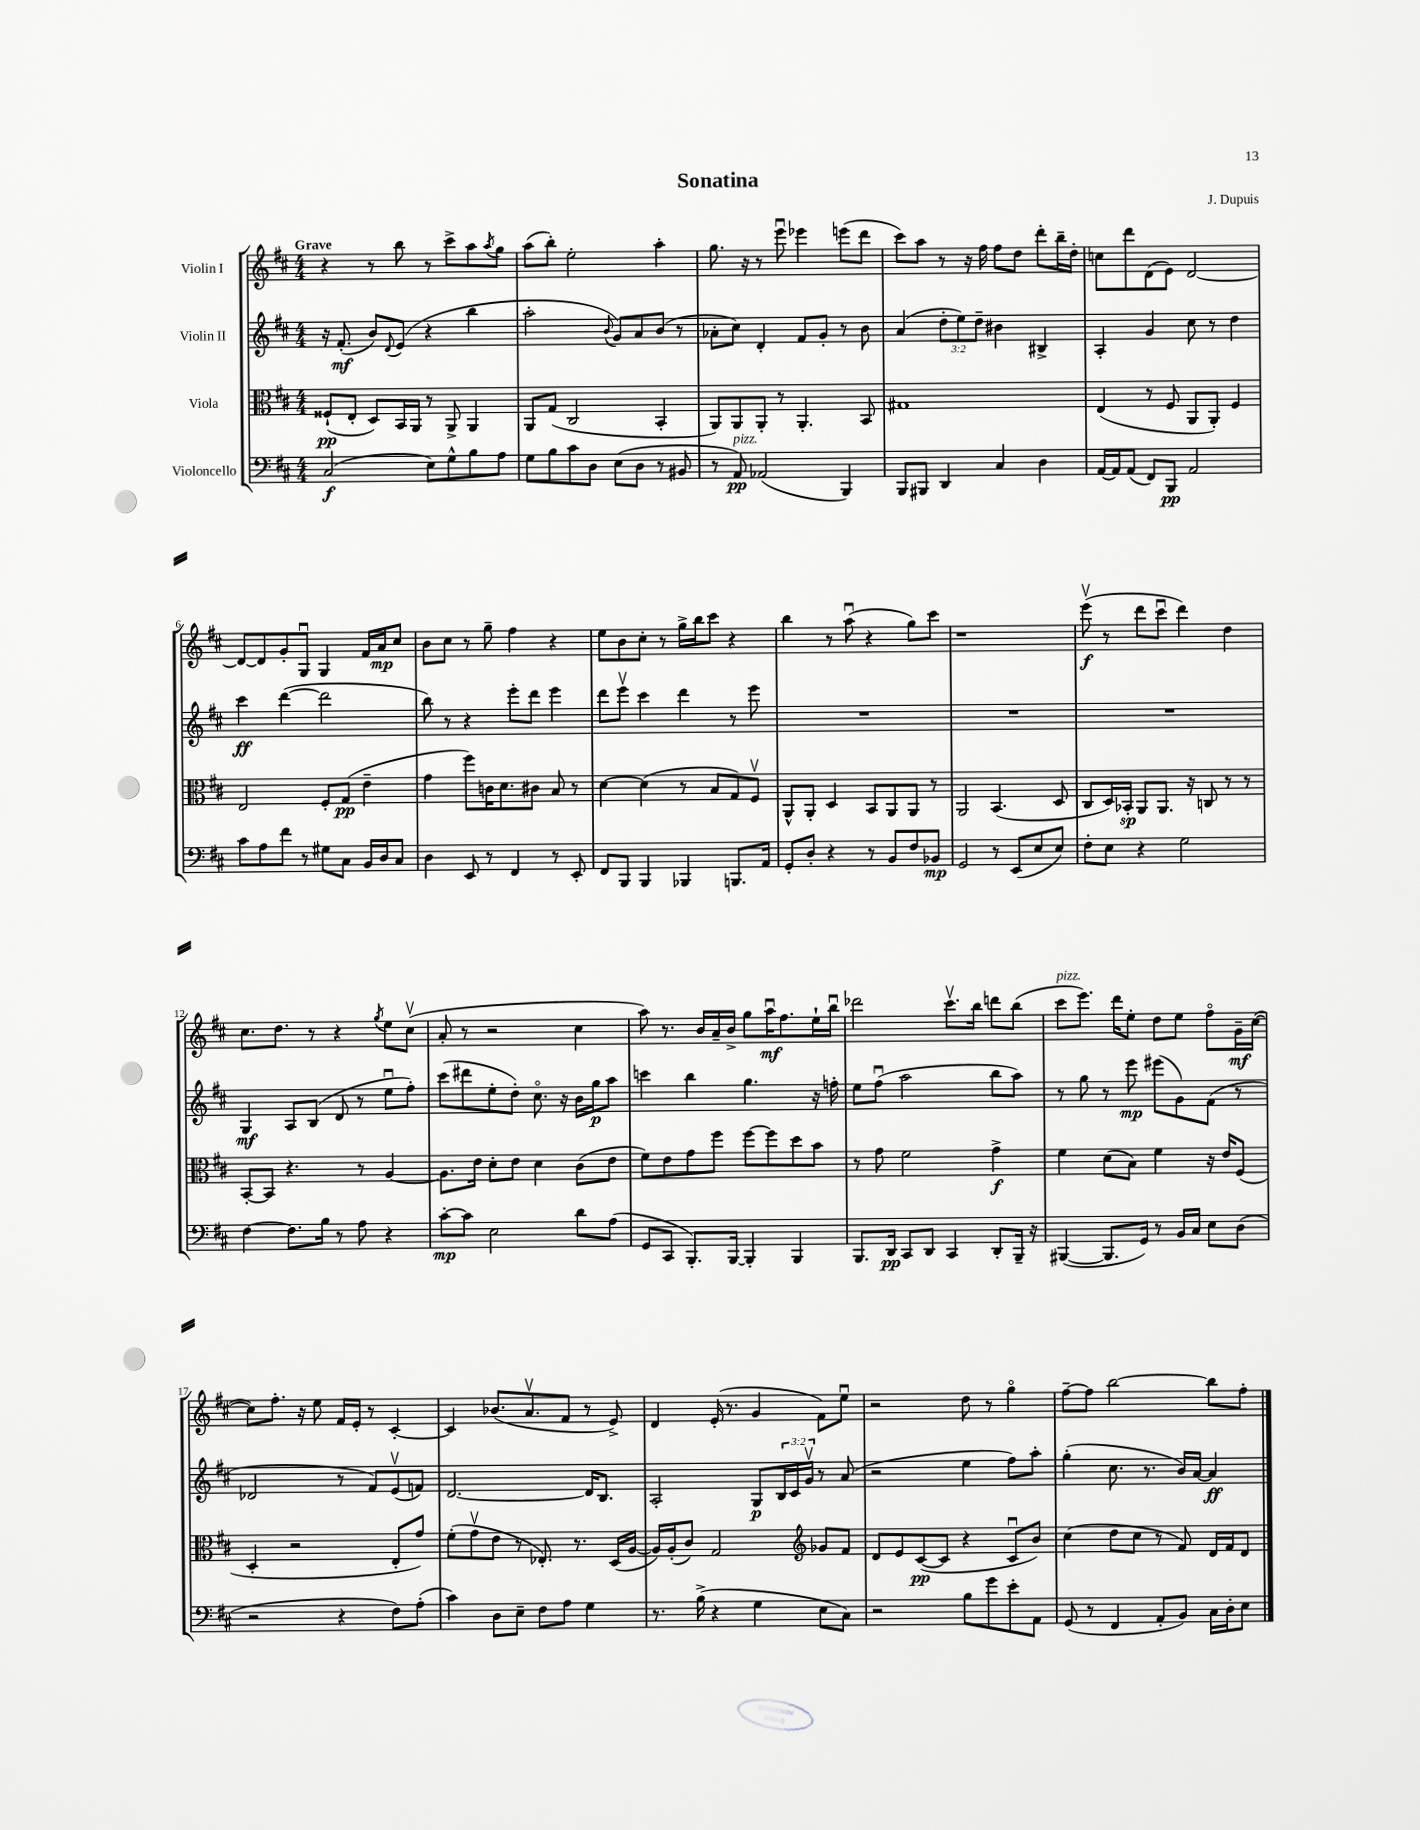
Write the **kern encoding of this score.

**kern	**kern	**kern	**kern
*staff4	*staff3	*staff2	*staff1
*clefF4	*clefC3	*clefG2	*clefG2
*k[f#c#]	*k[f#c#]	*k[f#c#]	*k[f#c#]
*M4/4	*M4/4	*M4/4	*M4/4
(2C#	(8F##`	16r	4r
.	.	(8.f#'	.
.	8E'	.	.
.	8D)	8b)	8r
.	.	8qqd	.
.	16BB	(8e	8bb
.	16AA	.	.
8E)	8r	4r	8r
8G^^	8AA^	.	8ccc#^
8B	4AA	4bb	8aa
.	.	.	8qaa
8A	.	.	8gg
=	=	=	=
8G	8AA	2aa'	(8aa
8B	(8G	.	8bb')
8c#	2C#	.	2ee'
8D	.	.	.
.	.	8qqb	.
(8E	.	8g)	.
8D	.	8a	.
8r	4BB'	(8b	4aa'
8BB#	.	8r	.
=	=	=	=
8r	8AA)	8a-'	8.gg
8AA)	8AA	8cc#)	.
.	.	.	16r
(2AA-	8AA'	4d'	8r
.	8r	.	8eeeu
.	4.AA'	8f#	4eee-
.	.	8g'	.
4BBB)	.	8r	(8eee
.	8BB	8b	8ddd
=	=	=	=
8BBB	1G#	(4a	8ccc#)
8BBB#	.	.	8aa
4DD	.	12dd'	8r
.	.	12ee)	.
.	.	.	16r
.	.	12dd~	.
.	.	.	16ff#
4C#	.	4b#	8ff#
.	.	.	8dd
4D	.	4B#^	8ddd'
.	.	.	16bb~
.	.	.	16dd'
=	=	=	=
[16AA	(4E	4A'	8cc
16AA]	.	.	.
(8AA	.	.	8ddd
8FF#)	8r	4g	(8d
8BBB	8F#	.	8e)
2AA	8AA	8cc#	[2d
.	8AA')	8r	.
.	4F#	4dd	.
=	=	=	=
8c#	2E	4ccc#	8d_
8A	.	.	8d]
8f#	.	([4ddd	8g'
8r	.	.	8Gu
8G#	8F#'	2ddd]	4G
8C#	(8G	.	.
16BB	4e~	.	16f#
16D	.	.	16a
8C#	.	.	8cc#
=	=	=	=
4D	4g	8bb)	8b
.	.	8r	8cc#
8EE	8ff#)	4r	8r
8r	16c	.	8gg~
.	8.d	.	.
4FF#	.	8eee'	4ff#
.	8c#	8ddd	.
8r	8B	4eee	4r
8EE'	8r	.	.
=	=	=	=
8FF#	[4d	8ddd	8ee
8BBB	.	8eeev	8b
4BBB	(4d]	4ccc#	8cc#'
.	.	.	8r
4BBB-	8r	4ddd	16gg^
.	.	.	16bb
.	8B	.	8ccc#
8.BBB	8G)	8r	4r
.	8F#v	8eee	.
16AA	.	.	.
=	=	=	=
8GG'	8AA^^	1r	4bb
8D'	8AA'	.	.
4r	4D	.	8r
.	.	.	(8aau
8r	8BB	.	4r
8BB	8AA	.	.
8F#	8AA	.	8gg)
8BB-	8r	.	8ccc#
=	=	=	=
2GG	2AA	1r	1r
8r	(4.BB	.	.
(8EE	.	.	.
8E	.	.	.
8E)	8D	.	.
=	=	=	=
8F#'	8C#	1r	(8eeev
8E	16D)	.	8r
.	16BB-'	.	.
4r	8AA	.	8ddd
.	8.AA	.	8ccc#u
2G	.	.	4ddd)
.	16r	.	.
.	8C	.	.
.	8r	.	4dd
.	8r	.	.
=	=	=	=
[4F#	[8BB'	4G	8.cc#
.	8BB]	.	.
.	.	.	8.dd
8.F#]	4.r	8A	.
.	.	(8B	8r
16B	.	.	.
8r	.	8d	4r
8A	8r	8r	.
.	.	.	8qgg
4r	[4A	8eeu	8ee
.	.	8ff#')	(8cc#v
=	=	=	=
[8c#'	8.A]	(8ccc#	8a'
8c#]	.	8ddd#	8r
.	16e	.	.
2E	8d'	8ee'	2r
.	8e	8dd')	.
.	4d	8.cc#o	.
.	.	16r	.
8d	(8c#	16b	4cc#
.	.	16gg	.
(8A	8e	8aa	.
=	=	=	=
8GG	8f#)	4ccc	8aa)
8CC#	8e	.	8.r
8.BBB')	8g	4bb	.
.	.	.	16b
.	8ff#	.	16a~
[16BBB	.	.	16b^
4BBB']	[8ff#	4.gg	8gg
.	8ff#]	.	16aau
.	.	.	8.ff#
4BBB	8dd	.	.
.	8b	16r	16ee`
.	.	16ff'	16bbu
=	=	=	=
8.BBB	8r	8ee	2ddd-
.	8g	(8ff#u	.
16DD	.	.	.
8CC#	2f#	2aa	.
8DD	.	.	.
4CC#	.	.	8.ccc#v
.	.	.	16bb
8DD'	4g^	8bb	8ddd
16BBB~	.	8aa)	(8bb
16r	.	.	.
=	=	=	=
([4BBB#	4f#	8r	8ccc#
.	.	8gg	8.eee)
8.BBB#]	(8d	8r	.
.	.	.	16ddd
.	8B)	8eee	8ee'
16GG)	.	.	.
8r	4f#	(8eee#	8dd
16BB	.	8g)	8ee
16C#	.	.	.
8E	16r	(8f#	8ff#o
.	16e	.	.
(8D	(8F#	8r	16g~
.	.	.	([16cc#
=	=	=	=
2r	4D'	2d-	8cc#])
.	.	.	8.ff#'
.	2r	.	.
.	.	.	16r
.	.	.	8ee
4r	.	8r	16f#
.	.	.	16e'
.	.	8f#)	8r
8F#)	8E'	(8ev	[4c#'
(8A'	8g)	8f)	.
=	=	=	=
4c#)	(8f#'	[2.d	4c#]
.	8gv	.	.
8D	8e	.	(8.b-
8E~	8r	.	.
.	.	.	8.av
8F#	8.E-')	.	.
8A	.	.	8f#
.	8.r	.	.
4G	.	16d]	8r
.	.	8.B	.
.	(16D	.	8e^)
.	[16A	.	.
=	=	=	=
8.r	16A])	2A'	4d
.	(16A'	.	.
.	8c#)	.	.
(16B^	.	.	.
4r	2G	.	(16e'
.	.	.	8.r
4G	.	8G	4g
.	.	24B	.
.	.	24c#	.
.	.	24gv	.
*	*clefG2	*	*
8E	8g-	8r	8f#)
8C#)	8f#	(8a	8eeu
=	=	=	=
2r	8d	2r	2r
.	8e	.	.
.	([8c#	.	.
.	8c#]	.	.
8B	4r	4ee	8dd
8g	.	.	8r
8e'	8c#u	8ff#)	4ggo
8AA	8b)	8aa'	.
=	=	=	=
(8GG	(4cc#	(4gg'	[8ff#~
8r	.	.	8ff#]
4FF#	8dd	8.cc#	[2bb
.	8cc#	.	.
.	.	8.r	.
8AA'	8r	.	.
8BB)	8f#)	16b)	.
.	.	[16a	.
16C#	16d	4a]	8bb]
16D'	16f#	.	.
8E	8d	.	8ff#'
==	==	==	==
*-	*-	*-	*-
